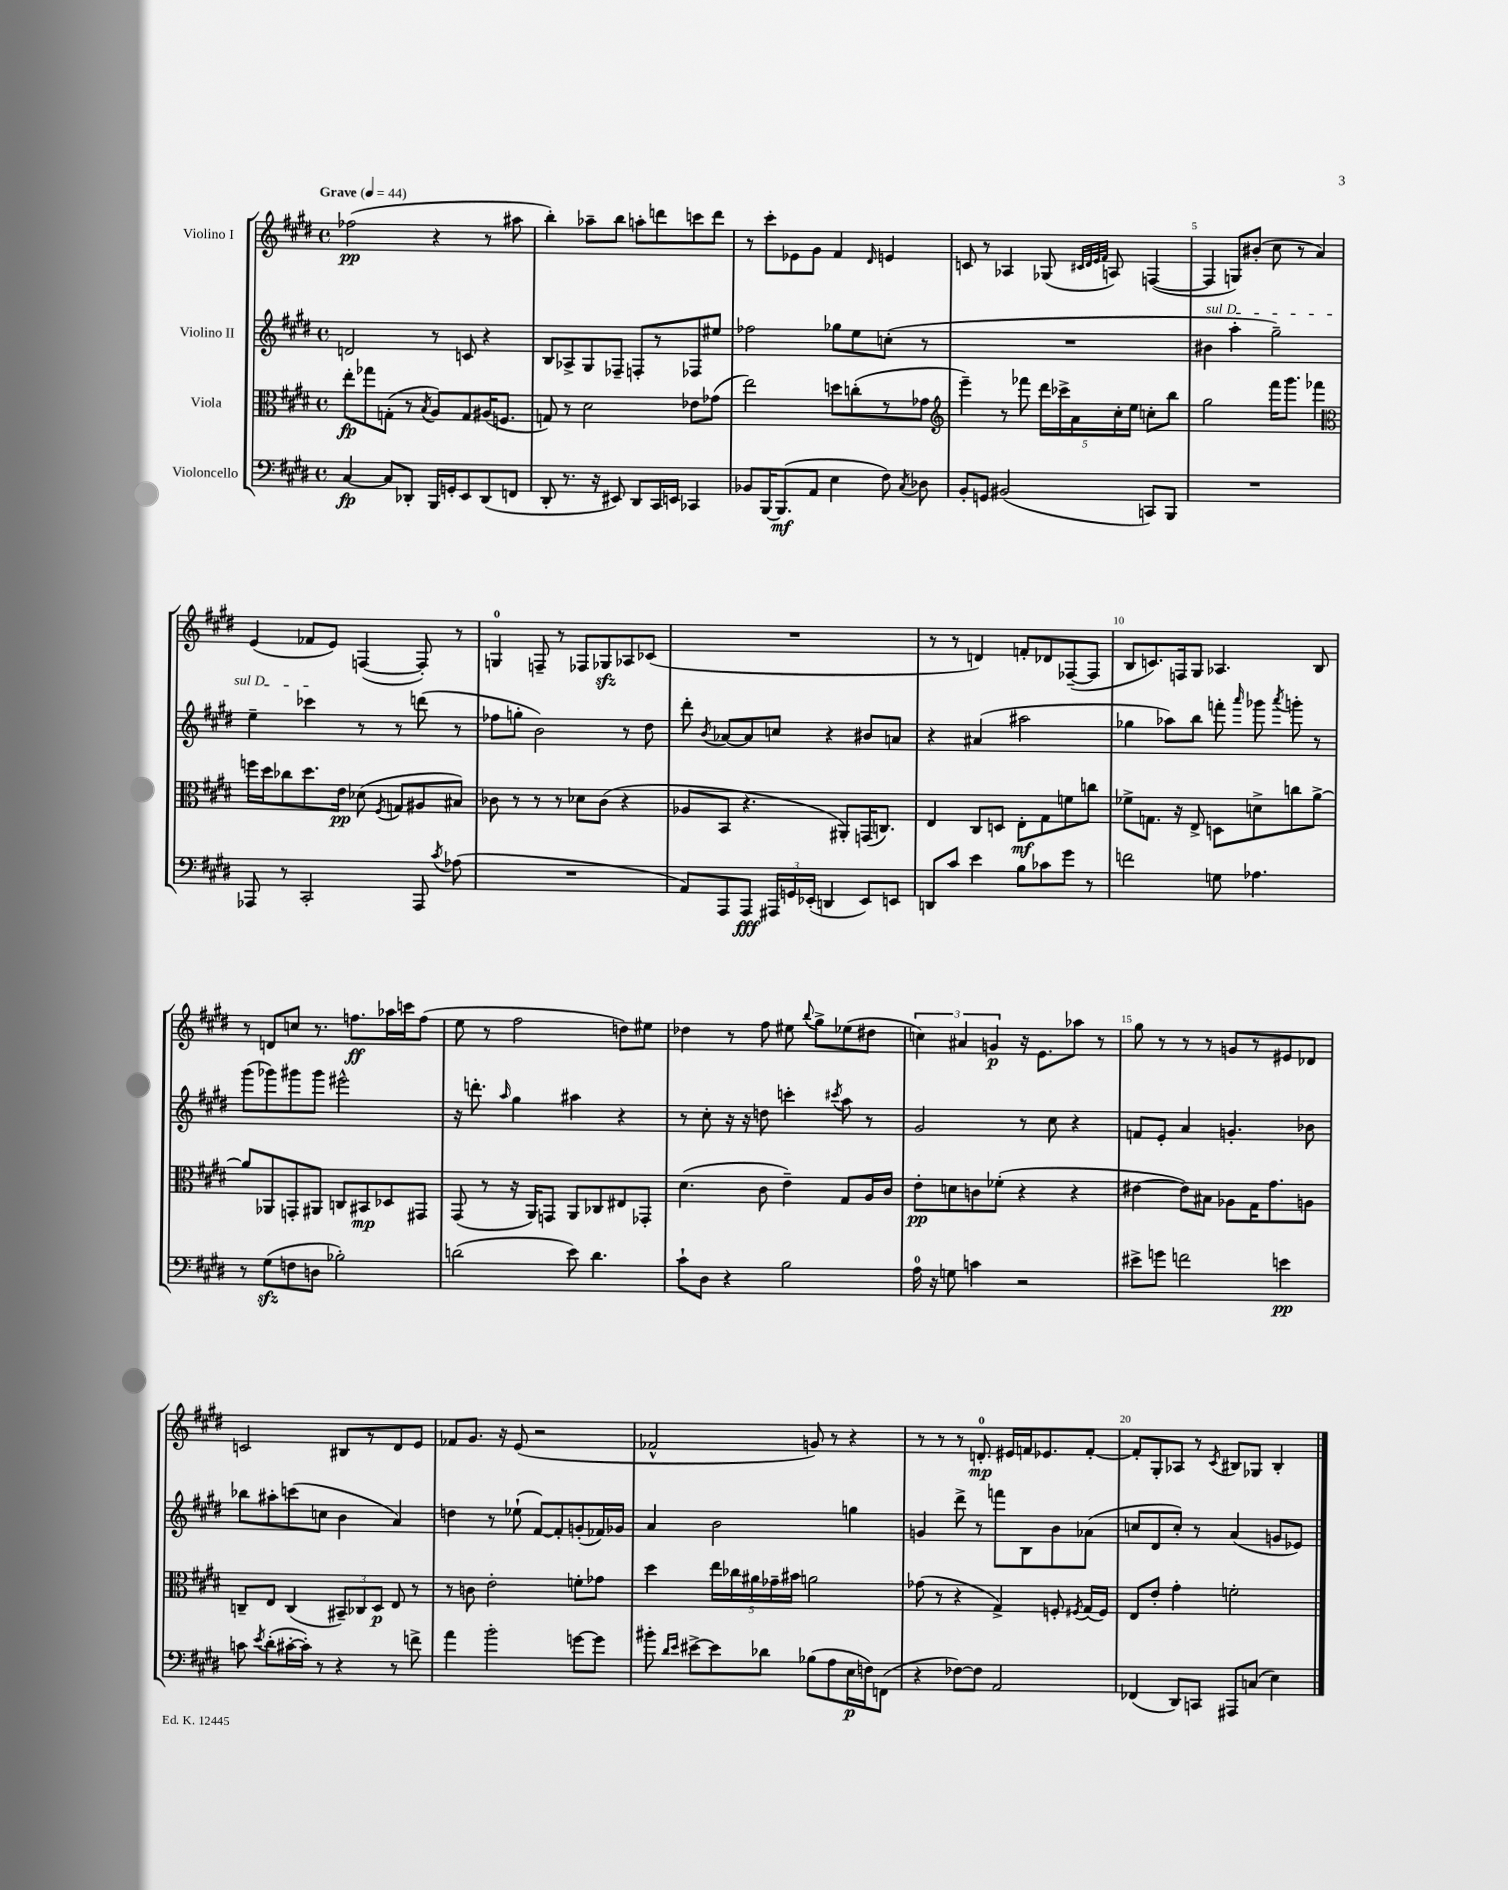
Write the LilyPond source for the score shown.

<<
\new StaffGroup <<
\new Staff = "s0" \with { instrumentName = "Violino I" } {
    \clef treble \key e \major \defaultTimeSignature \time 4/4 \tempo "Grave" 4 = 44
    \autoBeamOff fes''2\pp( r4 r8 ais''8 |
    b''4-.) aes''8[-- b''8] a''8[-. d'''8 c'''8 d'''8] |
    r8 cis'''8[-. ees'8 gis'8] fis'4 \grace { dis'16 } e'4 |
    c'8 r8 aes4 ges8( \grace { cis'32[ dis'32 e'32 fis'32] } a8) f4~( |
    f4 g8[) bis'8]-.( cis''8 r8 a'4) |
    e'4( fes'8[ e'8]) f4~( f8-.) r8 |
    g4-0 f8-- r8 fes8[ ges8\sfz aes8 ces'8]( |
    R1 |
    r8 r8 d'4) f'8[-. des'8 fes8~--( fes8] |
    b8[ c'8.) f16 gis8] aes4. b8 |
    r8 d'8[ c''8] r8. f''8.[\ff aes''16 c'''16 f''8]( |
    e''8 r8 fis''2 d''8[) eis''8] |
    des''4 r8 fis''8 eis''8 \appoggiatura { b''8 } gis''8[-> ees''8( dis''8] |
    \tuplet 3/2 { c''4) ais'4 g'4\p } r16 e'8.[ aes''8] r8 |
    gis''8 r8 r8 r8 g'8[ r8 eis'8 des'8] |
    c'2 bis8[ r8 dis'8 e'8] |
    fes'8[ gis'8.] r16 e'8( r2 |
    fes'2-^ g'8) r8 r4 |
    r8 r8 r8 d'8.-0-.\mp eis'16[ f'16 ees'8. f'8]~-. |
    f'8[-. gis8-. aes8] r8 \acciaccatura { cis'8 } bis8[ ges8] bis4-. \bar "|." |
}
\new Staff = "s1" \with { instrumentName = "Violino II" } {
    \clef treble \key e \major \defaultTimeSignature \time 4/4
    \autoBeamOff d'2 r8 c'8 r4 |
    b8[ aes8-> gis8 fes8]-- f8[-. r8 fes8 eis''8] |
    fes''2 ges''8[ e''8 c''8]-.( r8 |
    R1 |
    \once \override TextSpanner.bound-details.left.text = \markup { \italic "sul D" } bis'4\startTextSpan a''4-. gis''2--) |
    e''4-- ces'''4\stopTextSpan r8 r8 d'''8( r8 |
    fes''8[ g''8]-. b'2) r8 dis''8 |
    dis'''8-. \acciaccatura { b'8 } aes'8[~ aes'8 c''8] r4 bis'8[ a'8] |
    r4 ais'4( ais''2 |
    ges''4 aes''8[) b''8] f'''8-. \grace { a'''16 } ges'''8 \acciaccatura { a'''8 } g'''8-. r8 |
    gis'''8[( ges'''8) gis'''8 gis'''8] eis'''2-^ |
    r16 d'''8.-. \grace { a''16 } gis''4 ais''4 r4 |
    r8 cis''8-. r16 r16 d''8 c'''4-. \acciaccatura { cis'''8 } a''8 r8 |
    gis'2 r8 cis''8 r4 |
    f'8[ e'8]-. a'4 g'4.-. bes'8 |
    bes''8[ ais''8-. c'''8( c''8] b'4 a'4) |
    d''4 r8 ees''8-!( fis'8[~) fis'8-. g'8-.( fes'16) ges'16] |
    a'4 b'2 g''4 |
    g'4 dis'''8-> r8 f'''8[ b8 b'8 aes'8]( |
    c''8[ dis'8 c''8]-.) r8 a'4( g'8[ ees'8]) \bar "|." |
}
\new Staff = "s2" \with { instrumentName = "Viola" } {
    \clef alto \key e \major \defaultTimeSignature \time 4/4
    \autoBeamOff e''8[-.\fp ges''8 g8]-.( r8 \acciaccatura { b8 } a8[) g8 ais16( f8.] |
    g8) r8 dis'2 ees'8[ ges'8]( |
    e''2) d''8[ c''8-.( r8 ges'8] |
    \clef treble e'''4--) r8 fes'''8 \tuplet 5/4 { dis'''16[ ces'''16-> a'16 cis''16-. e''16] } c''8[-. b''8] |
    gis''2 fis'''16[ gis'''8.] fes'''4 |
    \clef alto f''16[ dis''16 ces''8 dis''8. e'16]\pp des'8( \acciaccatura { fis8 } g8[ ais8 bis8]) |
    ces'8 r8 r8 r8 des'8[ ces'8]( r4 |
    aes8[ b,8] r4. ais,8[-.) g,16( c8.]) |
    e4 cis8[ d8] e8[-.\mf gis8 f'8 c''8] |
    fes'8[-> g8.] r16 e8-> d8[ d'8-> c''8 a'8]~-> |
    a'8[ aes,8 g,8-. ais,8] c8[ bis,8\mp des8 gis,8] |
    gis,8( r8 r16 a,16[) g,8] a,8[ ces8 eis8 ges,8]-. |
    dis'4.( cis'8 e'4--) gis8[ a16 cis'16] |
    e'8[-.\pp d'8 c'8 fes'8]-.( r4 r4 |
    eis'4~ eis'8[) bis8] aes8[ gis16 gis'8. a8] |
    c8[-- e8] c4( \tuplet 3/2 { bis,8[--) ces8 dis8]\p } e8 r8 |
    r8 c'8 e'2-. f'8[-. ges'8] |
    dis''4 \tuplet 5/4 { e''16[ ces''16 ais'16 ges'16-- bis'16] } a'2 |
    ges'8( r8 r4 gis4->) f8-. \acciaccatura { fis8 } gis16[( fis16]) |
    e8[ e'8]-. gis'4-. f'2-. \bar "|." |
}
\new Staff = "s3" \with { instrumentName = "Violoncello" } {
    \clef bass \key e \major \defaultTimeSignature \time 4/4
    \autoBeamOff cis4~\fp cis8[ des,8]-. b,,16[ g,16-. e,8 des,8( f,8] |
    dis,8-. r8. r16 eis,8) dis,8[ cis,16 e,16] ces,4 |
    bes,8[ b,,16~ b,,8.\mf( a,8] e4 fis8) \acciaccatura { cis8 } des8 |
    b,8[-. g,8] bis,2( c,8[) b,,8] |
    R1 |
    aes,,8 r8 cis,2-. aes,,8 \acciaccatura { cis'8 } aes8( |
    R1 |
    a,8[) a,,8 a,,8]\fff \tuplet 3/2 { ais,,16[ g,16 ees,16]-.( } d,4 ees,8[) e,8] |
    d,8[ cis'8] e'4 b8[ ces'8 gis'8] r8 |
    f'2 g8 aes4. |
    r8 gis8[\sfz( f8 d8] bes2-.) |
    d'2( e'8) d'4. |
    cis'8[-! dis8] r4 b2 |
    a16-0 r16 g8 c'4 r2 |
    eis'8[-> g'8] f'2 e'4\pp |
    c'8 \acciaccatura { e'8 } dis'8[-.( cis'16~-. cis'16]-.) r8 r4 r8 f'8-> |
    a'4 b'2-. g'8[~ g'8] |
    bis'8-. \grace { dis'16[ e'16] } eis'8[~-> eis'8 des'8] bes8[( a8 e16\p f16) f,8]( |
    r4 fes8[~) fes8] a,2 |
    fes,4( dis,8[) c,8] ais,,8[ c8]( e4) \bar "|." |
}
>>
>>
\layout { \context { \Score \override BarNumber.break-visibility = ##(#f #t #t) barNumberVisibility = #(every-nth-bar-number-visible 5) } }
